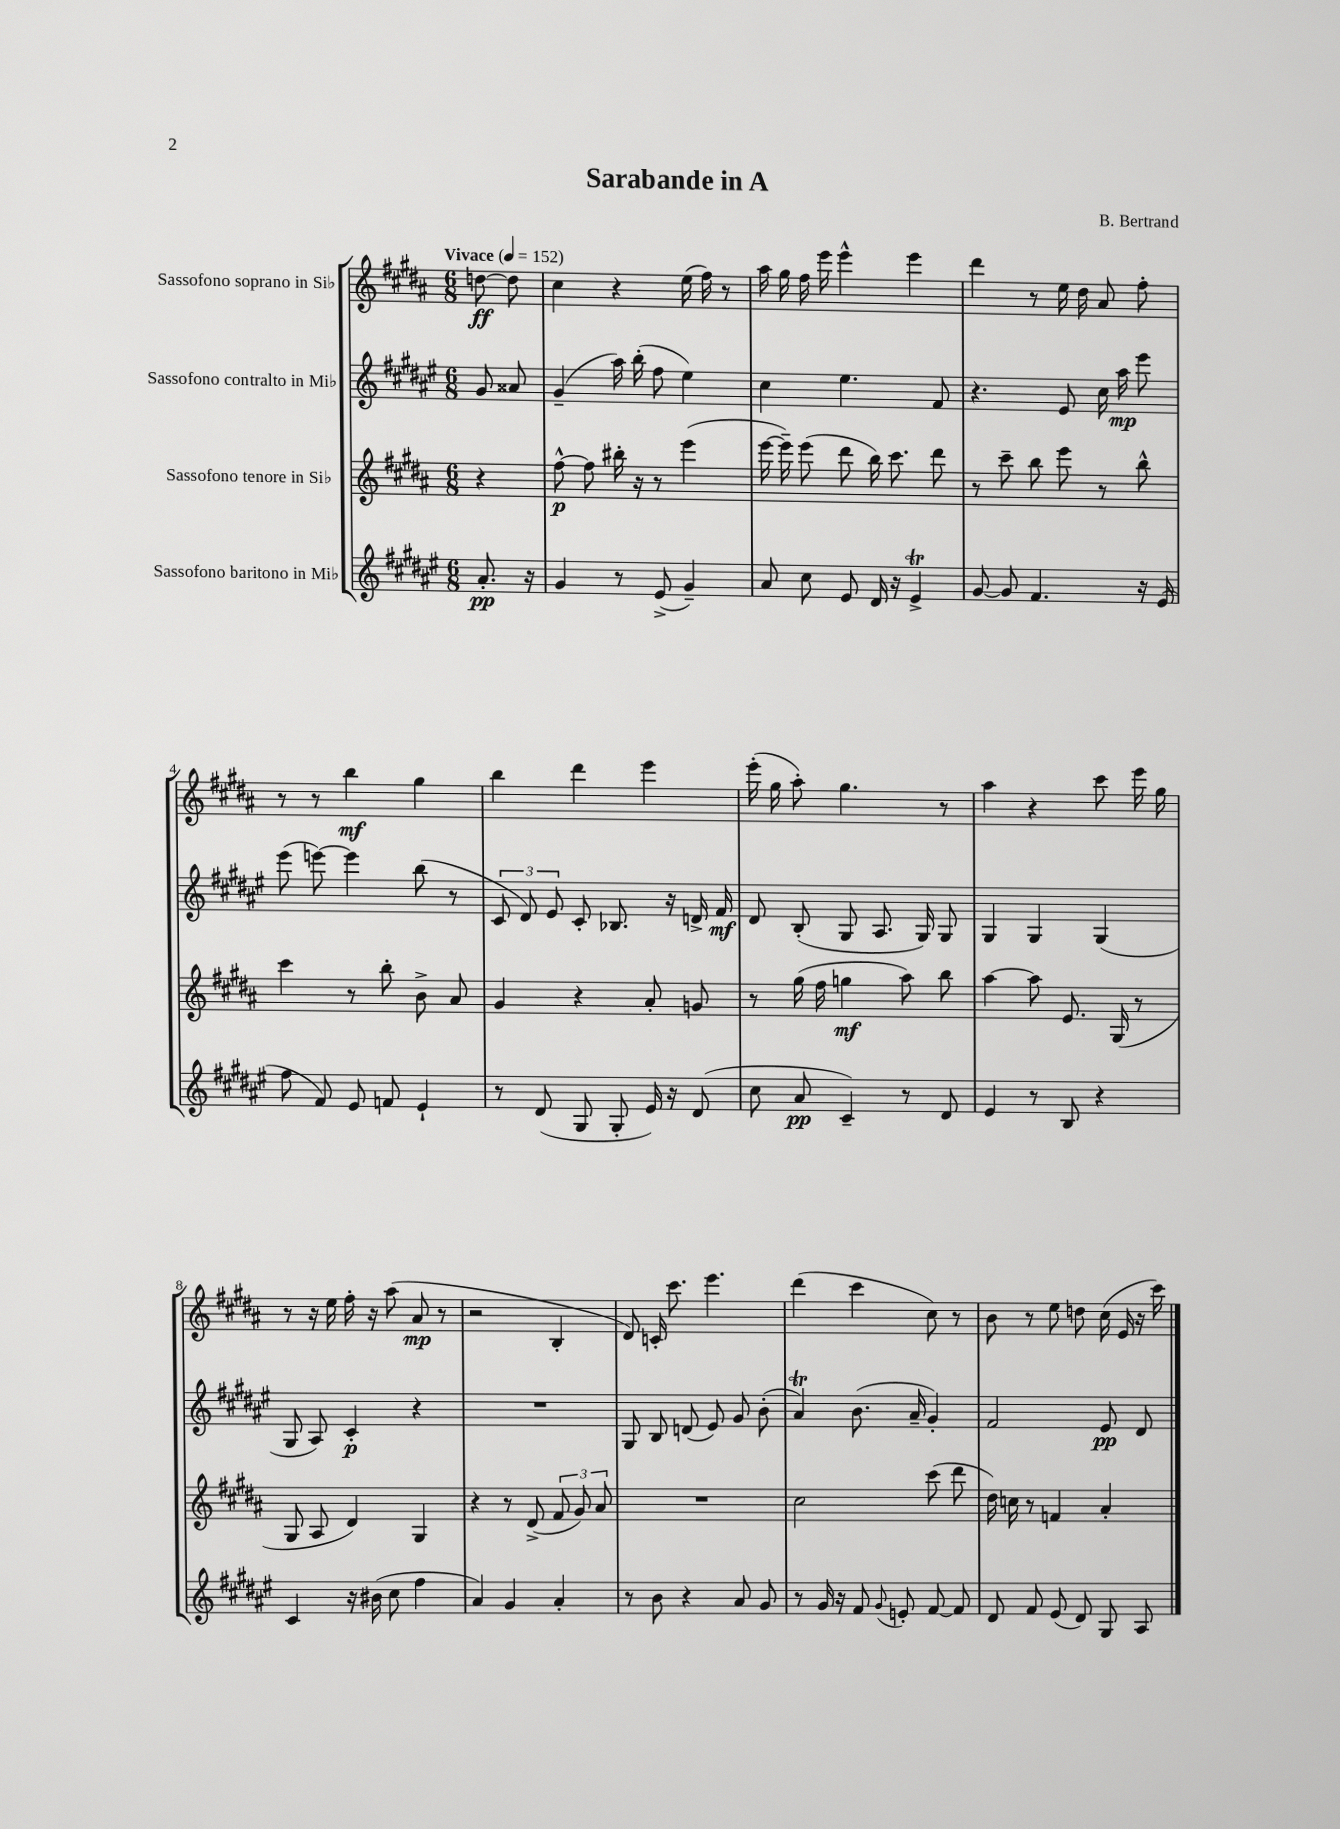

**kern	**kern	**kern	**kern
*staff4	*staff3	*staff2	*staff1
*clefG2	*clefG2	*clefG2	*clefG2
*k[f#c#g#d#a#e#]	*k[f#c#g#d#a#]	*k[f#c#g#d#a#e#]	*k[f#c#g#d#a#]
*M6/8	*M6/8	*M6/8	*M6/8
*MM152	*MM152	*MM152	*MM152
8.a#'	4r	8g#	[8dd
.	.	8a##	8dd]
16r	.	.	.
=	=	=	=
4g#	[8ff#^^	(4g#~	4cc#
.	8ff#]	.	.
8r	16bb#'	16aa#)	4r
.	16r	(16bb'	.
(8e#^	8r	8ff#	.
4g#~)	(4eee	4ee#)	(16ee
.	.	.	16ff#)
.	.	.	8r
=	=	=	=
8a#	[16eee	4cc#	16aa#
.	16eee~])	.	16gg#
8cc#	(8eee	.	16ff#
.	.	.	16eee
8e#	8ddd#	4.ee#	4eee^^
16d#	16bb)	.	.
16r	8.ccc#	.	.
4e#^	.	.	4eee
.	8ddd#	8f#	.
=	=	=	=
[8g#	8r	4.r	4ddd#
8g#]	8ccc#~	.	.
4.f#	8bb	.	8r
.	8eee	8e#	16ee
.	.	.	16dd#
.	8r	16cc#	8a#
.	.	16aa#	.
16r	8bb^^	8eee#	8ff#'
(16e#	.	.	.
=	=	=	=
8ff#	4ccc#	(8eee#	8r
8f#)	.	[8eee)	8r
8e#	8r	4eee]	4bb
8f	8bb'	.	.
4e#`	8b^	(8bb	4gg#
.	8a#	8r	.
=	=	=	=
8r	4g#	12c#	4bb
.	.	12d#)	.
(8d#	.	.	.
.	.	12e#	.
8G#	4r	8c#'	4ddd#
8G#'	.	8.B-	.
16e#)	8a#'	.	4eee
16r	.	16r	.
(8d#	8g	16d^	.
.	.	16f#	.
=	=	=	=
8cc#	8r	8d#	(16eee'
.	.	.	16gg#
8a#	(16gg#	(8B'	8aa#')
.	16ff#	.	.
4c#~)	4gg	8G#	4.gg#
.	.	8.A#	.
8r	8aa#)	.	.
.	.	16G#)	.
8d#	8bb	8G#	8r
=	=	=	=
4e#	[4aa#	4G#	4aa#
8r	8aa#]	4G#	4r
8B	8.e	.	.
4r	.	(4G#	8ccc#
.	(16G#	.	.
.	8r	.	16eee
.	.	.	16gg#
=	=	=	=
4c#	8G#	8G#	8r
.	8A#	8A#)	16r
.	.	.	16ee
16r	4d#)	4c#'	16ff#'
(16b#	.	.	16r
8cc#	.	.	(8aa#
4ff#	4G#	4r	8a#
.	.	.	8r
=	=	=	=
4a#)	4r	2.r	2r
4g#	8r	.	.
.	(8d#^	.	.
4a#'	12f#	.	4B'
.	12g#)	.	.
.	12a#	.	.
=	=	=	=
8r	2.r	8G#	8d#)
8b	.	8B	16c'
.	.	.	8.ccc#
4r	.	(8d	.
.	.	8e#)	4.eee
8a#	.	8g#	.
8g#	.	(8b'	.
=	=	=	=
8r	2cc#	4a#)	(4ddd#
16g#	.	.	.
16r	.	.	.
8f#	.	(8.b	4ccc#
8qqg#	.	.	.
8e'	.	.	.
.	.	16a#~	.
[8f#	(8ccc#	4g#')	8cc#)
8f#]	8ddd#	.	8r
=	=	=	=
8d#	16dd#)	2f#	8b
.	16cc	.	.
8f#	8r	.	8r
(8e#	4f	.	8ee
8d#)	.	.	8dd
8G#	4a#'	8e#	(16cc#
.	.	.	16e
8A#	.	8d#	16r
.	.	.	16ccc#)
==	==	==	==
*-	*-	*-	*-
